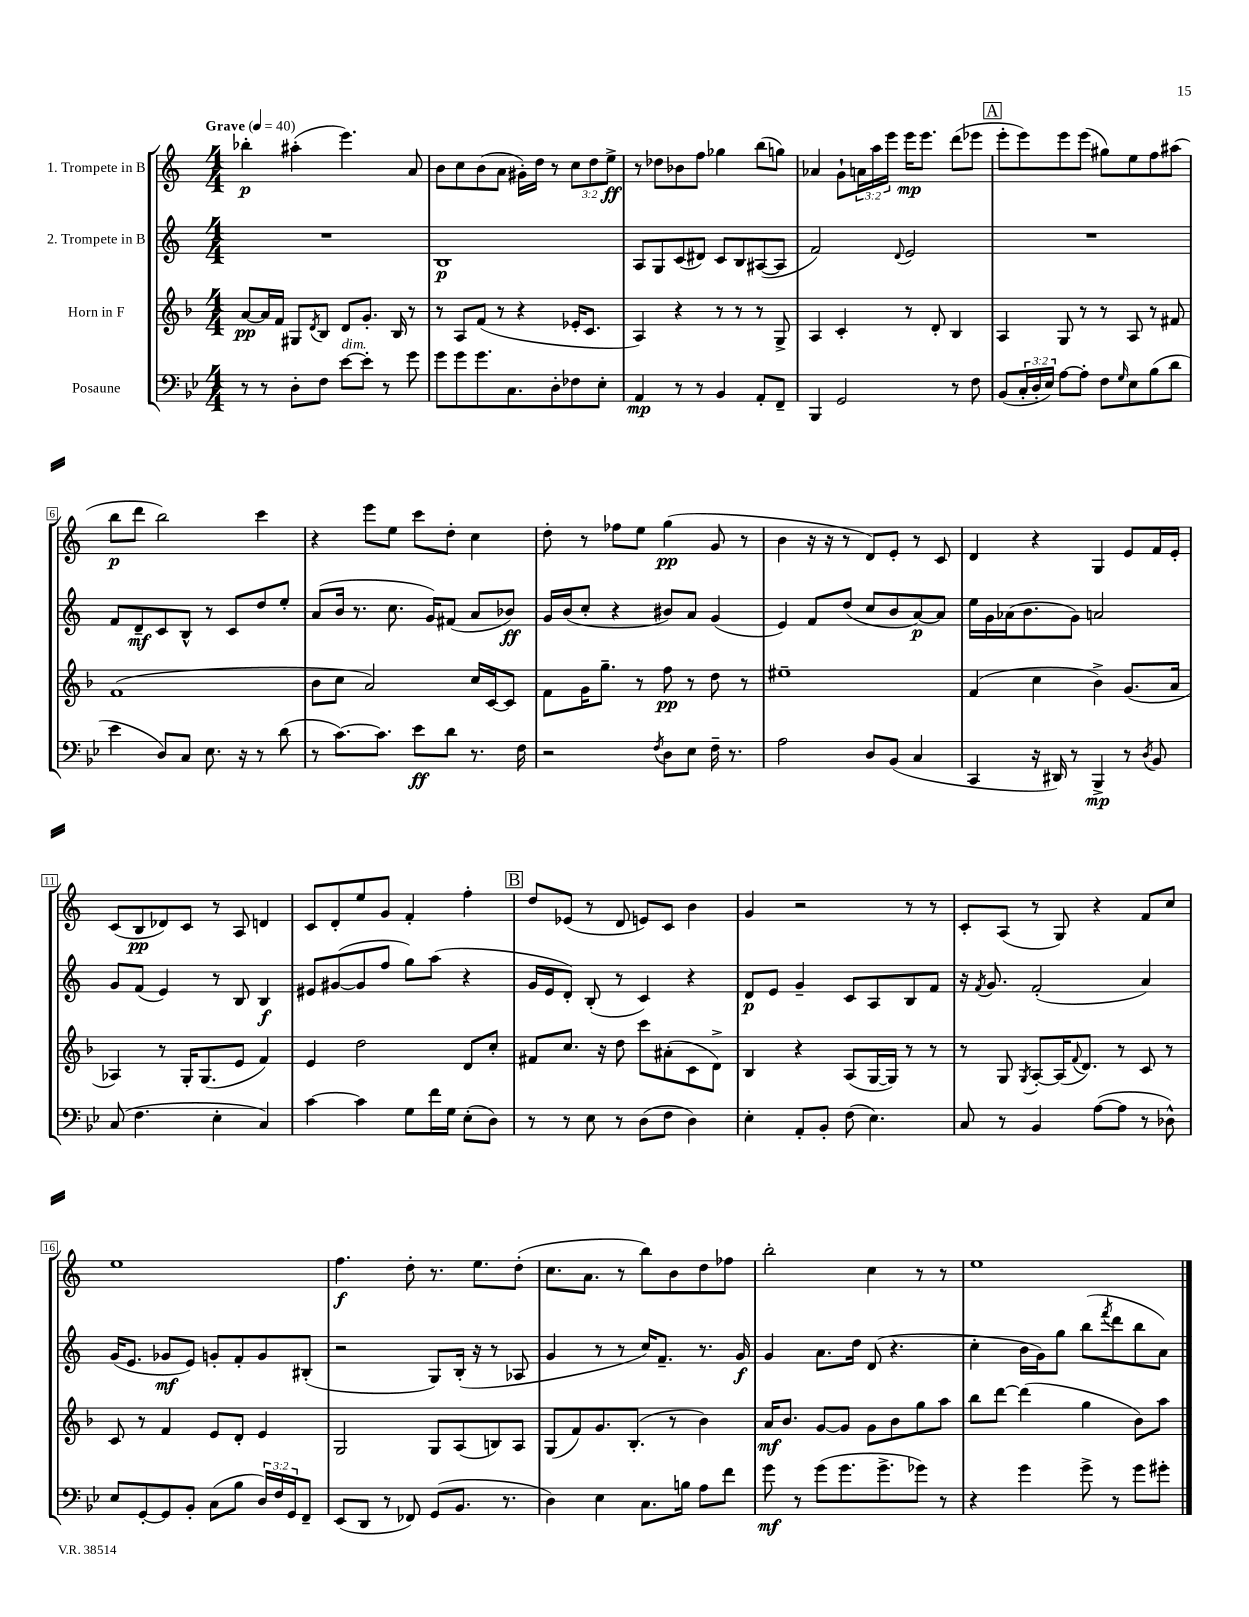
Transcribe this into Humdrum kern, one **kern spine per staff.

**kern	**dynam	**kern	**dynam	**kern	**dynam	**kern	**dynam
*part4	*part4	*part3	*part3	*part2	*part2	*part1	*part1
*staff4	*staff4	*staff3	*staff3	*staff2	*staff2	*staff1	*staff1
*I"Posaune	*	*I"Horn in F	*	*I"2. Trompete in B	*	*I"1. Trompete in B	*
*clefF4	*	*clefG2	*	*clefG2	*	*clefG2	*
*k[b-e-]	*	*k[b-]	*	*k[]	*	*k[]	*
*M4/4	*	*M4/4	*	*M4/4	*	*M4/4	*
*MM40	*	*MM40	*	*MM40	*	*MM40	*
=1	=1	=1	=1	=1	=1	=1	=1
!	!	!	!	!	!	!LO:TX:a:B:t=Grave	!
8r	.	[8a/L	pp	1r	.	4bb-X'\	p
8r	.	16a/L]	.	.	.	.	.
.	.	16f/JJ	.	.	.	.	.
8D'\L	.	8G#X/L	.	.	.	(4aa#X'\	.
.	.	8qd/	.	.	.	.	.
8F\J	.	8B-/J	.	.	.	.	.
!LO:TX:a:i:t=dim.	!	!	!	!	!	!	!
[8e-\L	.	8d/L	.	.	.	4.eee\)	.
8e-'\J]	.	8.g'/J	.	.	.	.	.
8r	.	.	.	.	.	.	.
.	.	16B-/	.	.	.	.	.
8g\	.	8r	.	.	.	8a/	.
=2	=2	=2	=2	=2	=2	=2	=2
8g\L	.	8r	.	1B	p	8b\L	.
8g\	.	8A/L	.	.	.	8cc\	.
8.g\	.	(8f/J	.	.	.	(8b\	.
.	.	8r	.	.	.	8a\J	.
8.C\	.	.	.	.	.	.	.
.	.	4r	.	.	.	16g#X'\LL)	.
.	.	.	.	.	.	16dd\JJ	.
8D'\	.	.	.	.	.	8r	.
8F-X\	.	16e-X'/KL	.	.	.	12cc\L	.
.	.	8.c/J	.	.	.	.	.
.	.	.	.	.	.	12dd\	.
8E-'\J	.	.	.	.	.	.	.
.	.	.	.	.	.	12ee^\J	ff
=3	=3	=3	=3	=3	=3	=3	=3
4AA/	mp	4A/)	.	8A/L	.	8r	.
.	.	.	.	8G/	.	8dd-X\L	.
8r	.	4r	.	(8c/	.	8b-X\	.
8r	.	.	.	8d#X/J)	.	8ff\J	.
4BB-/	.	8r	.	8c/L	.	4gg-X\	.
.	.	8r	.	8B/	.	.	.
8AA'/L	.	8r	.	([8A#X/	.	(8bb\L	.
8FF~/J	.	8G^/	.	8A#/J]	.	8ggn\J)	.
=4	=4	=4	=4	=4	=4	=4	=4
4BBB-/	.	4A/	.	2f/)	.	4a-X/	.
2GG/	.	4c'/	.	.	.	8g`\L	.
.	.	.	.	.	.	24an\L	.
.	.	.	.	.	.	24aa\	.
.	.	.	.	.	.	24eee\JJ	.
.	.	.	.	8qqd/	.	.	.
.	.	8r	.	2e/	.	16eee\KL	mp
.	.	.	.	.	.	8.eee\J	.
.	.	8d'/	.	.	.	.	.
8r	.	4B-/	.	.	.	(8ddd\L	.
8F\	.	.	.	.	.	8eee-X\J	.
!!LO:REH:place=s1:t=A
=5	=5	=5	=5	=5	=5	=5	=5
(8BB-/L	.	4A/	.	1r	.	8eee'\L	.
24C'/L	.	.	.	.	.	8eee\)	.
24D'/	.	.	.	.	.	.	.
24E-/JJ)	.	.	.	.	.	.	.
[8A\L	.	8G/	.	.	.	8eee\	.
8A'\J]	.	8r	.	.	.	(8eee\J	.
8F\L	.	8r	.	.	.	8gg#X\L)	.
16qqG/	.	.	.	.	.	.	.
8E-\	.	8A/	.	.	.	8ee\	.
(8B-\	.	8r	.	.	.	8ff\	.
8d\J	.	8f#X/	.	.	.	(8aa#X\J	.
!!LO:LB:g=z
=6	=6	=6	=6	=6	=6	=6	=6
4e-\	.	(1f	.	8f/L	.	8bb\L	p
.	.	.	.	8d~/	mf	8ddd\J	.
8D/L)	.	.	.	8c/	.	2bb\)	.
8C/J	.	.	.	8B^^/J	.	.	.
8.E-\	.	.	.	8r	.	.	.
.	.	.	.	8c/L	.	.	.
16r	.	.	.	.	.	.	.
8r	.	.	.	8dd/	.	4ccc\	.
(8d\	.	.	.	8ee'/J	.	.	.
=7	=7	=7	=7	=7	=7	=7	=7
8r	.	8b-\L	.	(8a/L	.	4r	.
[8.c\L)	.	8cc\J	.	16b/Jk	.	.	.
.	.	.	.	8.r	.	.	.
.	.	2a/)	.	.	.	8eee\L	.
8.c\J]	.	.	.	.	.	.	.
.	.	.	.	8.cc\	.	8ee\J	.
8e-\L	ff	.	.	.	.	8ccc\L	.
.	.	.	.	16g/KL)	.	.	.
8d\J	.	.	.	(8f#X/J	.	8dd'\J	.
8.r	.	16cc/LL	.	8a/L	.	4cc\	.
.	.	[16c/J	.	.	.	.	.
.	.	8c/J]	.	8b-X/J)	ff	.	.
16F\	.	.	.	.	.	.	.
=8	=8	=8	=8	=8	=8	=8	=8
2r	.	8f\L	.	16g/LL	.	8dd'\	.
.	.	.	.	(16b/J	.	.	.
.	.	16g\K	.	8cc'/J	.	8r	.
.	.	8.gg~\J	.	.	.	.	.
.	.	.	.	4r	.	8ff-X\L	.
.	.	8r	.	.	.	8ee\J	.
8qF/	.	.	.	.	.	.	.
8D\L	.	8ff\	pp	8b#X/L)	.	(4gg\	pp
8E-\J	.	8r	.	8a/J	.	.	.
16F~\	.	8dd\	.	(4g/	.	8g/	.
8.r	.	.	.	.	.	.	.
.	.	8r	.	.	.	8r	.
=9	=9	=9	=9	=9	=9	=9	=9
2A\	.	1ee#X~	.	4e/)	.	4b\	.
.	.	.	.	8f/L	.	16r	.
.	.	.	.	.	.	16r	.
.	.	.	.	(8dd/J	.	8r	.
8D/L	.	.	.	8cc/L	.	8d/L)	.
(8BB-/J	.	.	.	8b/	.	8e'/J	.
4C/	.	.	.	[8a/)	p	8r	.
.	.	.	.	8a/J]	.	8c/	.
=10	=10	=10	=10	=10	=10	=10	=10
4CC/	.	(4f/	.	16ee\LL	.	4d/	.
.	.	.	.	16g\	.	.	.
.	.	.	.	(16a-X\J	.	.	.
.	.	.	.	8.b\	.	.	.
16r	.	4cc\	.	.	.	4r	.
16DD#X/)	.	.	.	.	.	.	.
8r	.	.	.	8g\J)	.	.	.
4BBB-^/	mp	4b-^\)	.	2an/	.	4G/	.
8r	.	(8.g/L	.	.	.	8e/L	.
8qD/	.	.	.	.	.	.	.
8BB-/	.	.	.	.	.	16f/L	.
.	.	16a/Jk	.	.	.	16e'/JJ	.
!!LO:LB:g=z
=11	=11	=11	=11	=11	=11	=11	=11
(8C/	.	4A-X/)	.	8g/L	.	(8c/L	.
4.F\	.	.	.	(8f/J	.	8B/	pp
.	.	8r	.	4e/)	.	8d-X/)	.
.	.	16G'/KL	.	.	.	8c/J	.
.	.	(8.G/	.	.	.	.	.
4E-'\	.	.	.	8r	.	8r	.
.	.	8e/J	.	8B/	.	8A/	.
4C/)	.	4f/)	.	4B/	f	4dn/	.
=12	=12	=12	=12	=12	=12	=12	=12
[4c\	.	4e/	.	8e#X/L	.	8c/L	.
.	.	.	.	([8g#X/	.	8d'/	.
4c\]	.	2dd\	.	8g#/]	.	8ee/	.
.	.	.	.	8ff/J	.	8g/J	.
8G\L	.	.	.	8gg\L)	.	4f'/	.
16f\L	.	.	.	(8aa\J	.	.	.
16G\JJ	.	.	.	.	.	.	.
(8E-'\L	.	8d/L	.	4r	.	4ff'\	.
8D\J)	.	8cc'/J	.	.	.	.	.
!!LO:REH:place=s1:t=B
=13	=13	=13	=13	=13	=13	=13	=13
8r	.	8f#X/L	.	16g/LL	.	8dd/L	.
.	.	.	.	16e/J	.	.	.
8r	.	8.cc/J	.	8d'/J)	.	(8e-X/J	.
8E-\	.	.	.	(8B'/	.	8r	.
.	.	16r	.	.	.	.	.
8r	.	8dd\	.	8r	.	8d/	.
(8D\L	.	8ccc\L	.	4c/)	.	8en/L)	.
8F\J	.	(8a#X'\	.	.	.	8c/J	.
4D\)	.	8c\	.	4r	.	4b\	.
.	.	8d^\J)	.	.	.	.	.
=14	=14	=14	=14	=14	=14	=14	=14
4E-'\	.	4B-/	.	8d/L	p	4g/	.
.	.	.	.	8e/J	.	.	.
8AA'/L	.	4r	.	4g~/	.	2r	.
8BB-'/J	.	.	.	.	.	.	.
(8F\	.	(8A/L	.	8c/L	.	.	.
4.E-\)	.	[16G/L	.	8A/	.	.	.
.	.	16G/JJ])	.	.	.	.	.
.	.	8r	.	8B/	.	8r	.
.	.	8r	.	8f/J	.	8r	.
=15	=15	=15	=15	=15	=15	=15	=15
8C/	.	8r	.	16r	.	8c'/L	.
.	.	.	.	8qf/	.	.	.
.	.	.	.	8.g/	.	.	.
8r	.	8G/	.	.	.	(8A/J	.
.	.	8qG/	.	.	.	.	.
4BB-/	.	[8A'/L	.	(2f'/	.	8r	.
.	.	(16A/K]	.	.	.	8G/)	.
.	.	8qqf/	.	.	.	.	.
.	.	8.d/J)	.	.	.	.	.
([8A\L	.	.	.	.	.	4r	.
8A\J]	.	8r	.	.	.	.	.
8r	.	8c/	.	4a/)	.	8f/L	.
8D-X^^\)	.	8r	.	.	.	8cc/J	.
!!LO:LB:g=z
=16	=16	=16	=16	=16	=16	=16	=16
8E-/L	.	8c/	.	(16g/KL	.	1ee	.
.	.	.	.	8.e/J	.	.	.
[8GG'/	.	8r	.	.	.	.	.
8GG/]	.	4f/	.	8g-X/L	mf	.	.
8BB-'/J	.	.	.	8e/J)	.	.	.
(8C\L	.	8e/L	.	8gn'/L	.	.	.
8B-\J	.	8d'/J	.	8f'/	.	.	.
24D/LL)	.	4e/	.	8g/	.	.	.
24F/	.	.	.	.	.	.	.
24GG/J	.	.	.	.	.	.	.
8FF~/J	.	.	.	(8B#X'/J	.	.	.
=17	=17	=17	=17	=17	=17	=17	=17
(8EE-/L	.	2G/	.	2r	.	4.ff\	f
8DD/J	.	.	.	.	.	.	.
8r	.	.	.	.	.	.	.
8FF-X/)	.	.	.	.	.	8dd'\	.
(8GG/L	.	8G/L	.	8G/L)	.	8.r	.
8.BB-/J	.	(8A/	.	(16B'/Jk	.	.	.
.	.	.	.	16r	.	8.ee\L	.
.	.	8Bn/)	.	8r	.	.	.
8.r	.	.	.	.	.	.	.
.	.	8A/J	.	8A-X/	.	(8dd'\J	.
=18	=18	=18	=18	=18	=18	=18	=18
4D\)	.	(8G/L	.	4g/	.	8.cc\L	.
.	.	8f/)	.	.	.	.	.
.	.	.	.	.	.	8.a\J	.
4E-\	.	8.g/	.	8r	.	.	.
.	.	.	.	8r	.	8r	.
.	.	(8.B-'/J	.	.	.	.	.
8.C\L	.	.	.	16cc/KL)	.	8bb\L)	.
.	.	.	.	8.f~/J	.	.	.
.	.	8r	.	.	.	8b\	.
16Bn\Jk	.	.	.	.	.	.	.
8A\L	.	4b-\)	.	8.r	.	8dd\	.
8f\J	.	.	.	.	.	8ff-X\J	.
.	.	.	.	16g/	f	.	.
=19	=19	=19	=19	=19	=19	=19	=19
8g\	mf	16a/KL	mf	4g/	.	2bb'\	.
.	.	8.b-/J	.	.	.	.	.
8r	.	.	.	.	.	.	.
(8g\L	.	[8g/L	.	8.a\L	.	.	.
8.g\	.	8g/J]	.	.	.	.	.
.	.	.	.	16dd\Jk	.	.	.
.	.	8g\L	.	(8d/	.	4cc\	.
8.g^\	.	.	.	.	.	.	.
.	.	8b-\	.	4.r	.	.	.
8g-X\J)	.	8gg\	.	.	.	8r	.
8r	.	8aa\J	.	.	.	8r	.
=20	=20	=20	=20	=20	=20	=20	=20
4r	.	8bb-\L	.	4cc'\	.	1ee	.
.	.	[8ddd\J	.	.	.	.	.
4g\	.	(4ddd\]	.	16b\LL	.	.	.
.	.	.	.	16g\J)	.	.	.
.	.	.	.	8gg\J	.	.	.
8g^\	.	4gg\	.	(8bb\L	.	.	.
.	.	.	.	8qfff/	.	.	.
8r	.	.	.	8ddd\	.	.	.
8g\L	.	8b-\L)	.	8bb\	.	.	.
8g#X'\J	.	8aa\J	.	8a\J)	.	.	.
==	==	==	==	==	==	==	==
*-	*-	*-	*-	*-	*-	*-	*-
